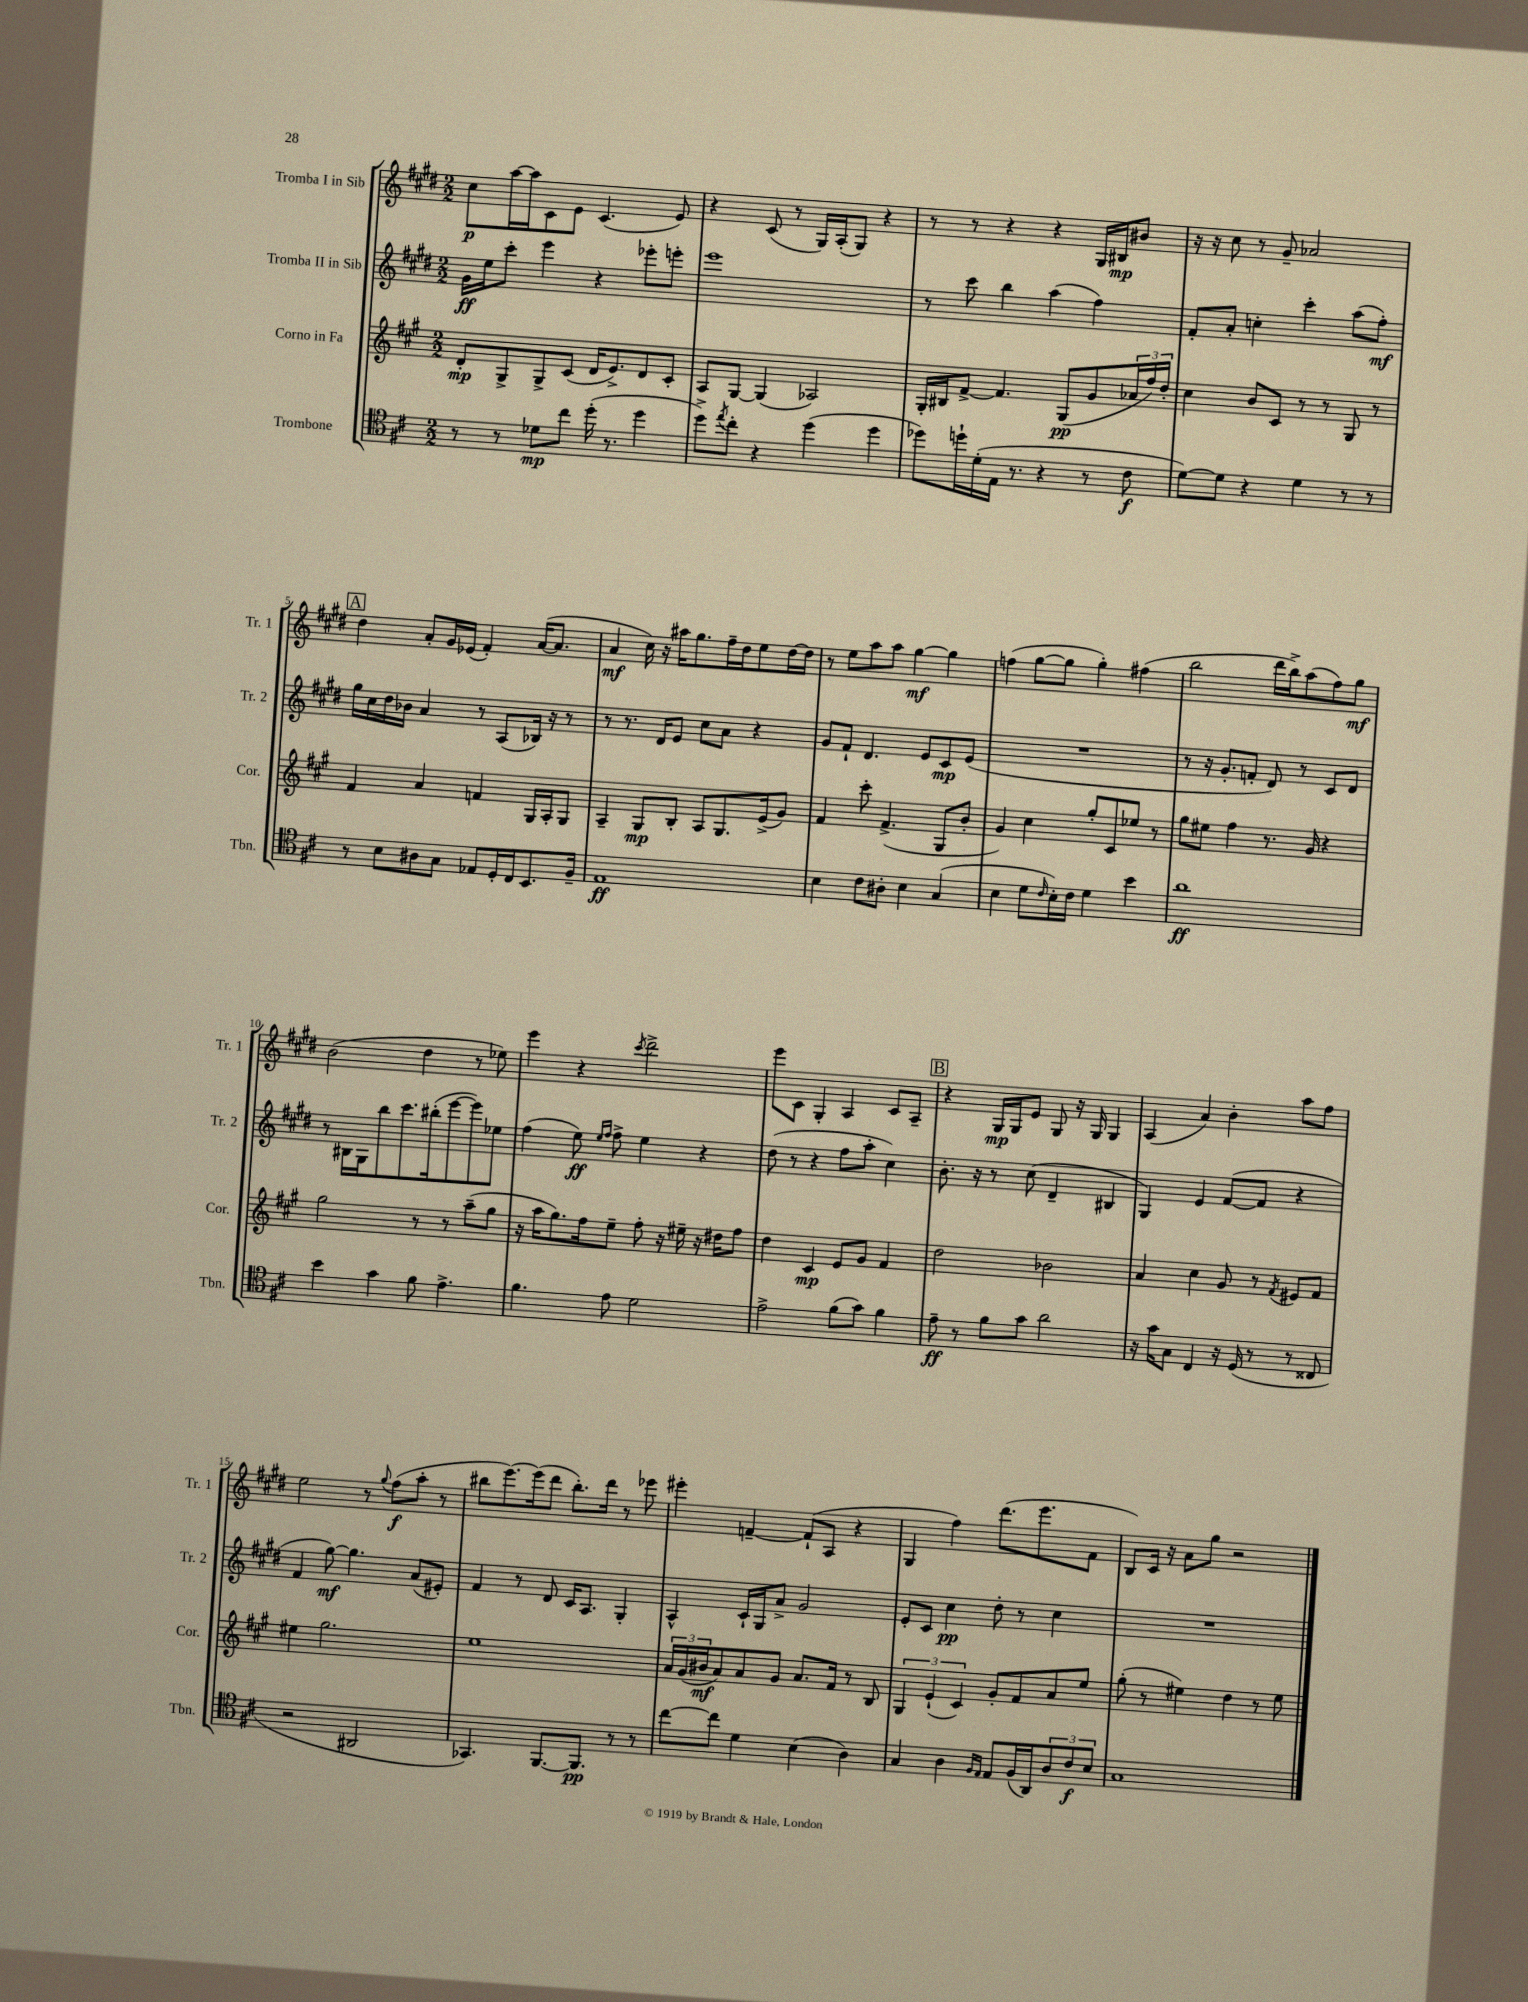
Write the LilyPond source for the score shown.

<<
\new StaffGroup <<
\new Staff = "s0" \with { instrumentName = "Tromba I in Sib" shortInstrumentName = "Tr. 1" } {
    \clef treble \key e \major \numericTimeSignature \time 2/2
    cis''8\p a''16~ a''16 cis'8 e'8 cis'4.( e'8) |
    r4 cis'8( r8 gis16) a16-.( gis8) r4 |
    r8 r8 r4 r4 gis16 bis16\mp bis'8 |
    r16 r16 cis''8 r8 gis'8-- aes'2 |
    \mark \markup { \box "A" } dis''4 a'8-. gis'16 ees'16( fis'4-.) a'16~( a'8. |
    a'4\mf cis''16) r16 ais''16 gis''8. fis''16-- dis''16 e''8 dis''16~ dis''16 |
    r8 e''8 a''8 a''8 gis''4~\mf gis''4 |
    f''4( gis''8~ gis''8 gis''4-.) fis''4( |
    b''2 dis'''16 b''16->) a''8( fis''8) gis''8\mf |
    b'2( dis''4 r8 ees''8) |
    e'''4 r4 \acciaccatura { cis'''8 } dis'''2-> |
    e'''8 cis'8 gis4-. a4 cis'8 a8-- |
    \mark \markup { \box "B" } r4 gis16\mp gis16 e'8 gis8 r16 gis16 gis4 |
    a4( a'4) b'4-. a''8 fis''8 |
    e''2 r8 \appoggiatura { gis''8 } fis''8\f( a''8-. r8 |
    bis''8 e'''8.~) e'''16( dis'''8 bis''8.-.) dis'''16 r8 ees'''8 |
    eis'''4-. f'4~-- f'8-!( a8 r4 |
    gis4 fis''4) dis'''8.( e'''8. fis'8 |
    b8) cis'16 r16 a'8 gis''8 r2 \bar "|." |
}
\new Staff = "s1" \with { instrumentName = "Tromba II in Sib" shortInstrumentName = "Tr. 2" } {
    \clef treble \key e \major \numericTimeSignature \time 2/2
    gis'16\ff e''16 cis'''8-. e'''4 r4 ees'''8-. e'''8-. |
    e'''1 |
    r8 cis'''8 b''4 a''4( fis''4) |
    fis'8-. a'8-. c''4-. cis'''4-. a''8( fis''8-.\mf) |
    \mark \markup { \box "A" } gis''16 cis''16 dis''16 bes'16 a'4 r8 a8( bes16) r16 r8 |
    r8 r8. dis'16 e'8 cis''8 a'8 r4 |
    gis'8 fis'8-! dis'4. e'8 cis'8\mp e'8( |
    R1 |
    r8 r16 gis'8.-. f'8-. dis'8) r8 cis'8 dis'8 |
    r8 bis16 gis16 b''8 cis'''8. bis''16-.( e'''8~ e'''8) ees''8 |
    fis''4( e''8\ff) \grace { e''16 fis''16 } fis''8-> e''4 r4 |
    dis''8( r8 r4 fis''8 a''8-. cis''4) |
    \mark \markup { \box "B" } b'8.-. r16 r8 cis''8( dis'4-- bis4 |
    gis4) e'4 fis'8~( fis'8 r4 |
    fis'4 gis''8~\mf) gis''4. a'8( eis'8-.) |
    fis'4 r8 dis'8 cis'16 a8. gis4-. |
    a4-^ cis'16-! gis16 a'8-> gis'2 |
    e'8-. cis'8 cis''4\pp dis''8-. r8 cis''4 |
    R1 \bar "|." |
}
\new Staff = "s2" \with { instrumentName = "Corno in Fa" shortInstrumentName = "Cor." } {
    \clef treble \key a \major \numericTimeSignature \time 2/2
    d'8-.\mp gis8-> gis8-> cis'8( d'16 e'8.->) d'8 cis'8-. |
    a8 gis8~ gis4( aes2) |
    gis16-. bis16 fis'8~-> fis'4. gis8\pp( gis'8 \tuplet 3/2 { aes'16 fis''16) d''16-. } |
    cis''4 b'8 cis'8 r8 r8 gis8 r8 |
    \mark \markup { \box "A" } fis'4 a'4 f'4 gis16 a16-. gis8 |
    a4-- gis8\mp b8-. a8 gis8. e'16->( gis'8) |
    fis'4 cis'''8-. fis'4.->( gis8 b'8-. |
    gis'4) cis''4 gis''8-. cis'8 ees''8 r8 |
    gis''8 eis''8 fis''4 r8. gis'16 r4 |
    gis''2 r8 r8 a''8--( gis''8 |
    r16 a''16 gis''8.) fis''16 e''8-- fis''8-. r16 eis''16-- r16 dis''16 fis''8 |
    d''4 cis'4\mp e'8 gis'8 fis'4 |
    \mark \markup { \box "B" } d''2 bes'2 |
    a'4 cis''4 gis'8 r8 \acciaccatura { fis'8 } eis'8 fis'8 |
    eis''4 gis''2. |
    e''1 |
    \tuplet 3/2 { a'16 gis'16( bis'16\mf } a'8) a'8 gis'8 a'8. fis'16 r8 b8 |
    \tuplet 3/2 { gis4 e'4-!( cis'4) } gis'8-. fis'8 a'8 e''8 |
    gis''8-.( r8 eis''4) d''4 r8 eis''8 \bar "|." |
}
\new Staff = "s3" \with { instrumentName = "Trombone" shortInstrumentName = "Tbn." } {
    \clef tenor \key d \major \numericTimeSignature \time 2/2
    r8 r8 des'8\mp cis''8 d''16-.( r8. d''4 |
    d''8->) \acciaccatura { e''8 } cis''8-. r4 d''4( d''4 |
    des''8) d''16-! d'16-.( e16 r8. r4 r8 cis'8\f |
    d'8~) d'8 r4 d'4 r8 r8 |
    \mark \markup { \box "A" } r8 b8 ais8 g8 ees8 d16-. cis16 b,8. fis16-- |
    e1\ff |
    b4 cis'8 ais8-. b4 g4( |
    b4 d'8 \grace { cis'16 } b16-.) cis'16 d'4 b'4 |
    a'1\ff |
    b'4 g'4 fis'8 e'4.-> |
    fis'4. e'8 d'2 |
    e'2-> fis'8( g'8) fis'4 |
    \mark \markup { \box "B" } e'8--\ff r8 fis'8 g'8 a'2 |
    r16 g'16 g8 cis4 r16 d16( r8 r8 cisis8 |
    r2 ais,2 |
    ges,4.) fis,8.~ fis,8.\pp r8 r8 |
    cis''8~ cis''8 d'4 b4( a4) |
    g4 a4 \grace { fis16 e16 } e8 fis16( a,16) \tuplet 3/2 { a8 cis'8\f b8 } |
    g1 \bar "|." |
}
>>
>>
